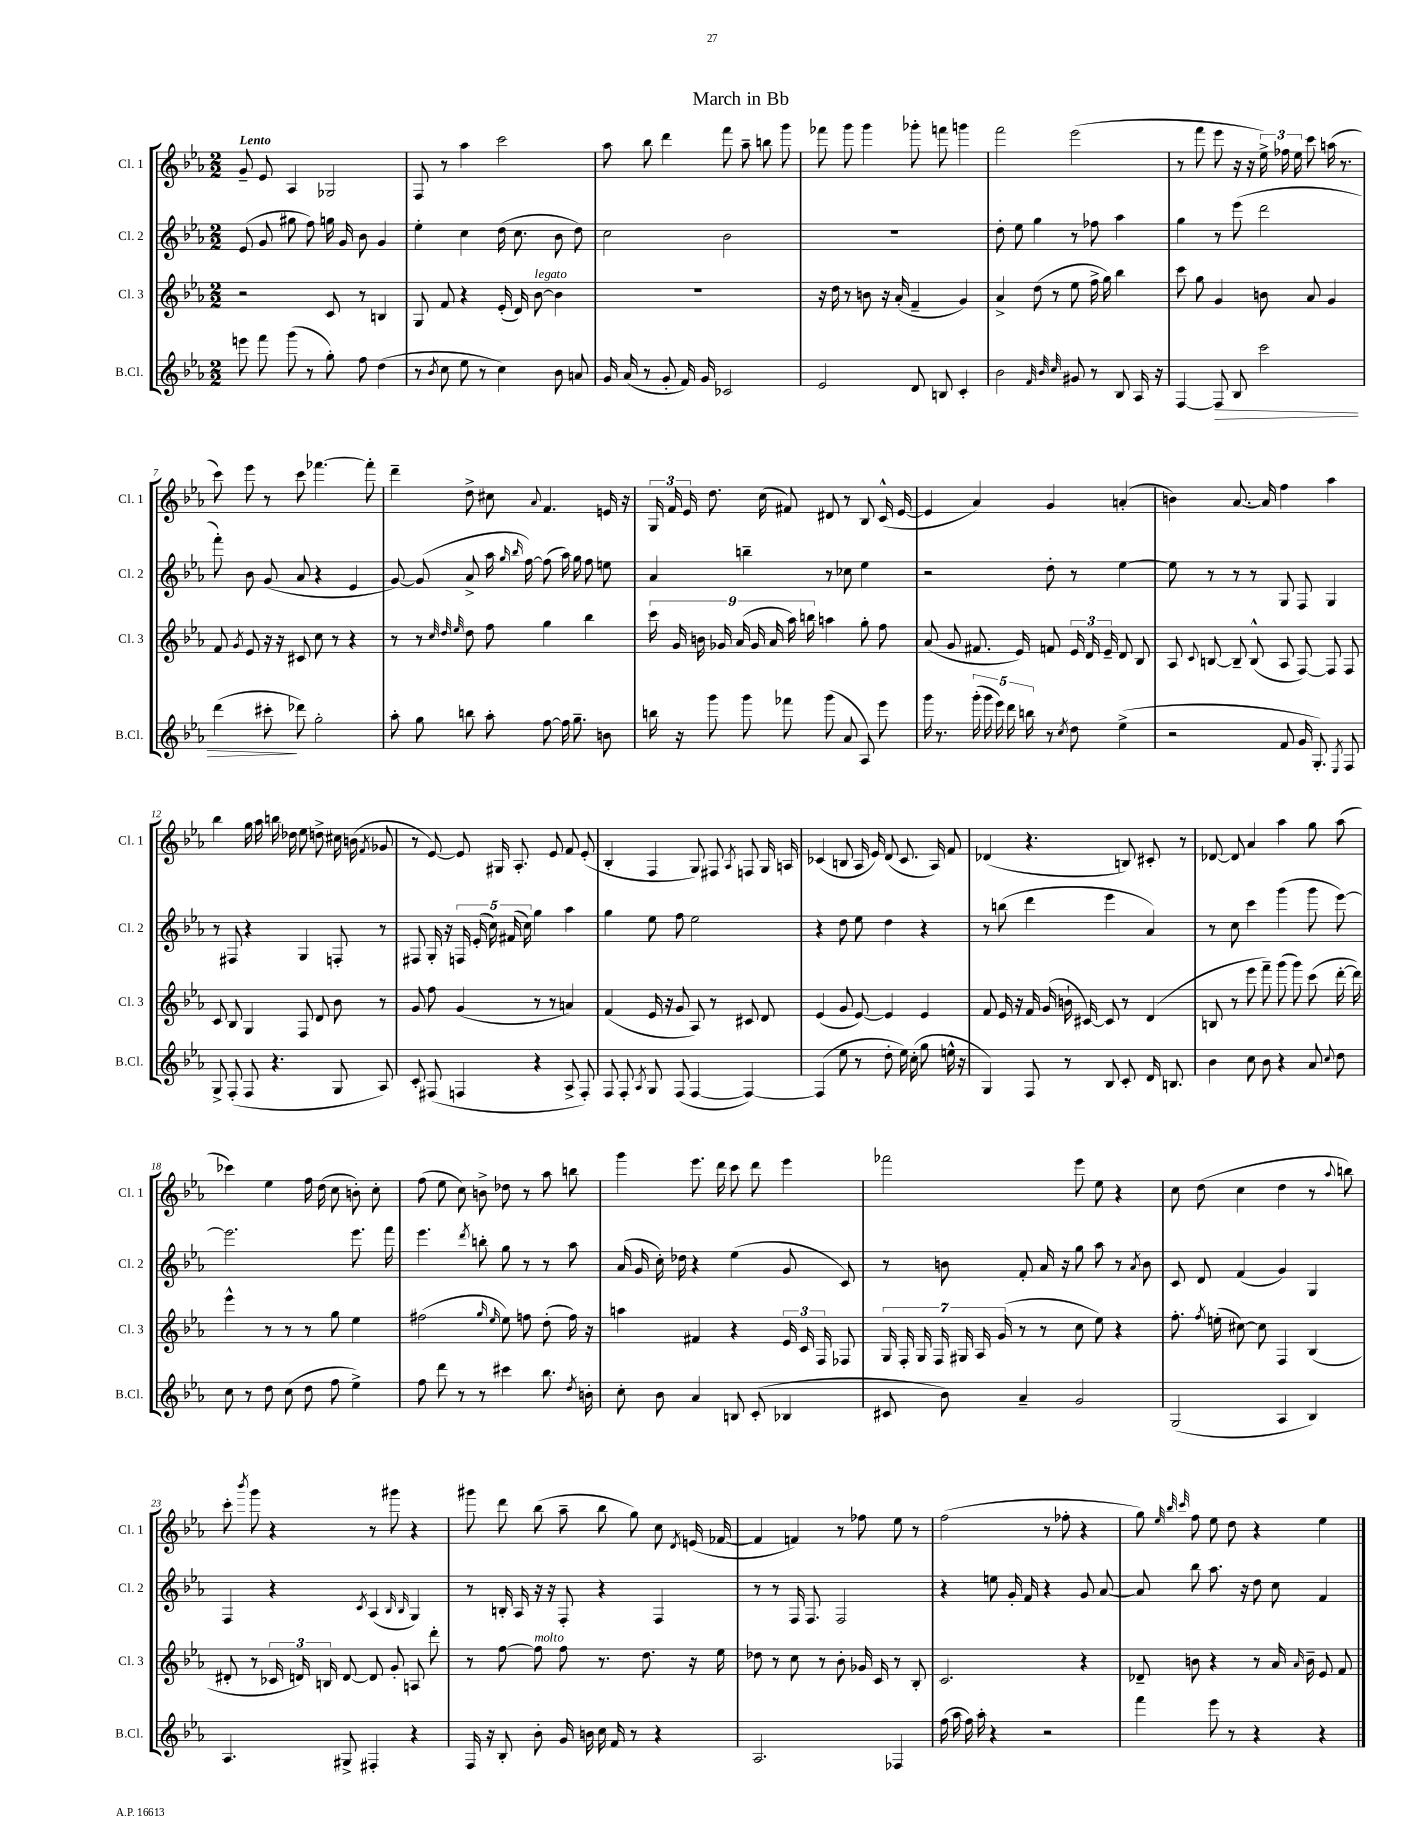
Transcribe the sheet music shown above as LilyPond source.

\header { title = "March in Bb" }
<<
\new StaffGroup <<
\new Staff = "s0" \with { instrumentName = "Cl. 1" shortInstrumentName = "Cl. 1" } {
    \clef treble \key ees \major \numericTimeSignature \time 2/2 \tempo "Lento"
    \autoBeamOff g'8-- ees'8 aes4 ges2 |
    f8 r8 aes''4 c'''2 |
    aes''8 bes''8 d'''4 f'''8 aes''8-- b''8 g'''8 |
    fes'''8 g'''8 g'''4 ges'''8-. f'''8 g'''4 |
    f'''2 ees'''2( |
    r8 f'''8 ees'''8 r16 r16 \tuplet 3/2 { ees''16->) fes''16 ees''16 } c'''8 a''16( r8. |
    c'''8) ees'''8 r8 c'''8 fes'''4.~ fes'''8-. |
    d'''4-- d''8-> cis''8 \appoggiatura { aes'8 } f'4. e'16 r16 |
    \tuplet 3/2 { g16 f'16 ees'16 } d''8. c''16( fis'8) dis'8 r8 bes8 c'16-^( ees'16~ |
    ees'4 aes'4) g'4 a'4-.( |
    b'4) aes'8.~ aes'16 f''4 aes''4 |
    bes''4 g''16 aes''16 b''16 des''16 ees''8 d''8-> cis''16 b'16( \acciaccatura { f'8 } ges'8 |
    r8 ees'8~) ees'8 gis16 aes8.-. ees'8 f'8 ees'8-.( |
    bes4-. f4 g8) fis8 \acciaccatura { aes8 } f8 g16 a16 |
    ces'4( b8 aes16 ees'16) d'8( ces'8. aes16) f'8 |
    des'4( r4. b8) cis'8-. r8 |
    des'8~ des'8 aes'4 aes''4 g''8 aes''8( |
    ces'''4) ees''4 f''16 d''16( c''8 b'8-.) c''8-. |
    f''8( ees''8 c''8) b'8-> des''8 r8 aes''8 b''8 |
    g'''4 ees'''8. d'''16 c'''8 d'''8 ees'''4 |
    fes'''2 ees'''8 ees''8 r4 |
    c''8 d''8( c''4 d''4 r8 \appoggiatura { aes''8 } b''8) |
    c'''8-. \acciaccatura { bes'''8 } g'''8 r4 r8 gis'''8 r4 |
    gis'''8 d'''8 bes''8( aes''8-- bes''8 g''8) c''8 \acciaccatura { d'8 } e'16( fes'16~ |
    fes'4 f'4) r8 fes''8 ees''8 r8 |
    f''2( r8 fes''8-. r4 |
    g''8) \grace { ees''32 bes''32 c'''32 } f''8 ees''8 d''8 r4 ees''4 \bar "|." |
}
\new Staff = "s1" \with { instrumentName = "Cl. 2" shortInstrumentName = "Cl. 2" } {
    \clef treble \key ees \major \numericTimeSignature \time 2/2
    \autoBeamOff ees'8( g'8 gis''8 f''8) g''16 g'16 bes'8 g'4 |
    ees''4-. c''4 d''16( c''8. bes'8 d''8) |
    c''2 bes'2 |
    R1 |
    d''8-. ees''8 g''4 r8 fes''8 aes''4 |
    g''4 r8 ees'''8( d'''2 |
    f'''8-.) bes'8 g'8( aes'8 r4 ees'4 |
    g'8~) g'8( aes'8-> aes''16 \grace { g''16 bes''16 } f''16~) f''8( aes''16) g''16 f''8 e''8 |
    aes'4 b''4-- r8 ces''8 ees''4 |
    r2 d''8-. r8 ees''4~ |
    ees''8 r8 r8 r8 g8 f8 g4 |
    r8 fis8 r4 g4 f8-. r8 |
    fis8 g16-. r16 \tuplet 5/4 { f16 ees'16-.( c''16) fis'16( c''16) } g''4 aes''4 |
    g''4 ees''8 f''8 ees''2 |
    r4 d''8 ees''8 d''4 r4 |
    r8 b''8( d'''4 ees'''4 aes'4) |
    r8 c''8 c'''4 g'''4( g'''8 ees'''8~) |
    ees'''2. ees'''8. f'''16 |
    ees'''4. \acciaccatura { d'''8 } b''8-. g''8 r8 r8 aes''8 |
    aes'16( g'16 c''16-.) des''16 r4 ees''4( g'8 c'8) |
    r8 b'8 f'8-. aes'16 r16 g''8 aes''8 r8 \acciaccatura { aes'8 } b'8 |
    c'8 d'8 f'4( g'4) g4 |
    f4 r4 \acciaccatura { c'8 } aes4( \grace { bes16 bes16 } g4) |
    r8 b16-. aes16 r16 r16 f8-. r4 f4 |
    r8 r8 f16 f8. f2 |
    r4 e''8 g'16-. f'16 r4 g'8 aes'8~ |
    aes'8 bes''8 aes''8. r16 d''8 c''8 f'4 \bar "|." |
}
\new Staff = "s2" \with { instrumentName = "Cl. 3" shortInstrumentName = "Cl. 3" } {
    \clef treble \key ees \major \numericTimeSignature \time 2/2
    \autoBeamOff r2 c'8 r8 b4 |
    g8 f'8 r4 ees'16-.( d'16) bes'8~^\markup { \italic "legato" } bes'4 |
    R1 |
    r16 d''16 r8 b'8 r16 aes'16-.( f'4-- g'4) |
    aes'4-> d''8( r8 ees''8 f''16-> g''16) bes''4 |
    c'''8 g''8 g'4 b'8 aes'8 g'4 |
    f'8 \acciaccatura { g'8 } ees'8 r16 r16 cis'8 c''8 r8 r4 |
    r8 r8 \grace { c''32 d''32 ees''32 } d''8 f''8 g''4 bes''4 |
    \tuplet 9/8 { c'''16 g'16 b'16 ges'16 aes'16( ges'16 aes'16 aes''16) b''16 } a''4 g''8-. f''8 |
    aes'8( g'8 fis'8. ees'16) f'8 \tuplet 3/2 { ees'16 d'16 ees'16-- } d'8 bes8 |
    aes8 \appoggiatura { c'8 } b8~ b8-- b8-^( aes8 f8~) f8 f8 |
    c'8 bes8 g4 f8 d'8 bes'8 r8 |
    g'8 f''8 g'4( r8 r8 a'4) |
    f'4( ees'16 r16 g'8 aes8) r8 cis'8 d'8 |
    ees'4( g'8 ees'8~) ees'4 ees'4 |
    f'8 ees'16 r16 f'16 g'16( b'16-! cis'16~) cis'8 r8 d'4( |
    b8 r8 ees'''8 f'''8--) g'''8( g'''8) c'''8( d'''16~-. d'''16) |
    ees'''4-^ r8 r8 r8 g''8 ees''4 |
    fis''2( \grace { g''16 ees''16 } ees''8) f''8 d''8-.( f''16) r16 |
    a''4 fis'4 r4 \tuplet 3/2 { ees'16 c'16 f16 } fes8 |
    \tuplet 7/4 { g16 f16-. g16 f16 gis16 aes16 g'16( } r8 r8 c''8 ees''8) r4 |
    f''8.-. \acciaccatura { f''8 } e''16-.( cis''8~) cis''8 f4 bes4( |
    dis'8-. r8 \tuplet 3/2 { ces'16 d'16) b16 } d'8~ d'8 g'8-. a8 d'''8-. |
    r8 f''8~ f''8^\markup { \italic "molto" } f''8 r8. d''8. r16 ees''16 |
    des''8 r8 c''8 r8 bes'8-. ges'16 c'16 r8 bes8-. |
    c'2. r4 |
    des'8-- b'8 r4 r8 aes'16 \grace { aes'16 } b'16-- ees'8 f'8 \bar "|." |
}
\new Staff = "s3" \with { instrumentName = "B.Cl." shortInstrumentName = "B.Cl." } {
    \clef treble \key ees \major \numericTimeSignature \time 2/2
    \autoBeamOff e'''8 f'''8 g'''8( r8 g''8-.) f''8 d''4( |
    r8 \acciaccatura { bes'8 } c''8 ees''8 r8 c''4) bes'8 a'8 |
    g'16 aes'16( r8 g'8-. f'16) g'16 ces'2 |
    ees'2 d'8 b8 c'4-. |
    bes'2 \grace { f'32 bes'32 c''32 } gis'8 r8 bes8 aes16 r16 |
    f4~ f8\> bes8 c'''2 |
    d'''4( cis'''8-.\! des'''8) g''2-. |
    aes''8-. g''8 b''8 aes''8-. f''8~ f''16 g''8.-- b'8 |
    b''16 r16 g'''8 g'''8 fes'''8 g'''8( aes'8 aes8) ees'''8 |
    g'''16 r8. \tuplet 5/4 { g'''16-.( g'''16 ees'''16) d'''16 b''16 } r8 \acciaccatura { c''8 } d''8 ees''4->( |
    r2 f'8 g'16 g8.-.) \acciaccatura { ees8 } f8 |
    g8-> f8-.( f8 r4. g8 aes8) |
    c'8-. fis8( f4 r4 aes8-> f8-.) |
    f8 f8-. \acciaccatura { aes8 } g8 f8( f4~ f4~) |
    f4( ees''8 r8 d''8-. ees''16) c''16-.( g''8 e''16-^ r16 |
    g4) f8 r8 bes8 c'8-. d'16 b8. |
    bes'4 c''8 bes'8 r4 aes'8 \appoggiatura { c''8 } d''8 |
    c''8 r8 d''8 c''8( d''8 f''8 ees''4->) |
    f''8 d'''8 r8 r8 cis'''4 bes''8. \acciaccatura { d''8 } b'16-. |
    c''8-. bes'8 aes'4 b8 c'8-.( bes4 |
    cis'8 bes'8) aes'4-- g'2 |
    g2( aes4 bes4) |
    aes4. gis8-> fis4-. r4 |
    f16 r16 bes8-. bes'8-. g'16 b'16 c''16 f'16 r8 r4 |
    aes2. fes4 |
    f''16( aes''16 f''16) aes''16-. r4 r2 |
    f'''4 ees'''8 r8 r4 r4 \bar "|." |
}
>>
>>
